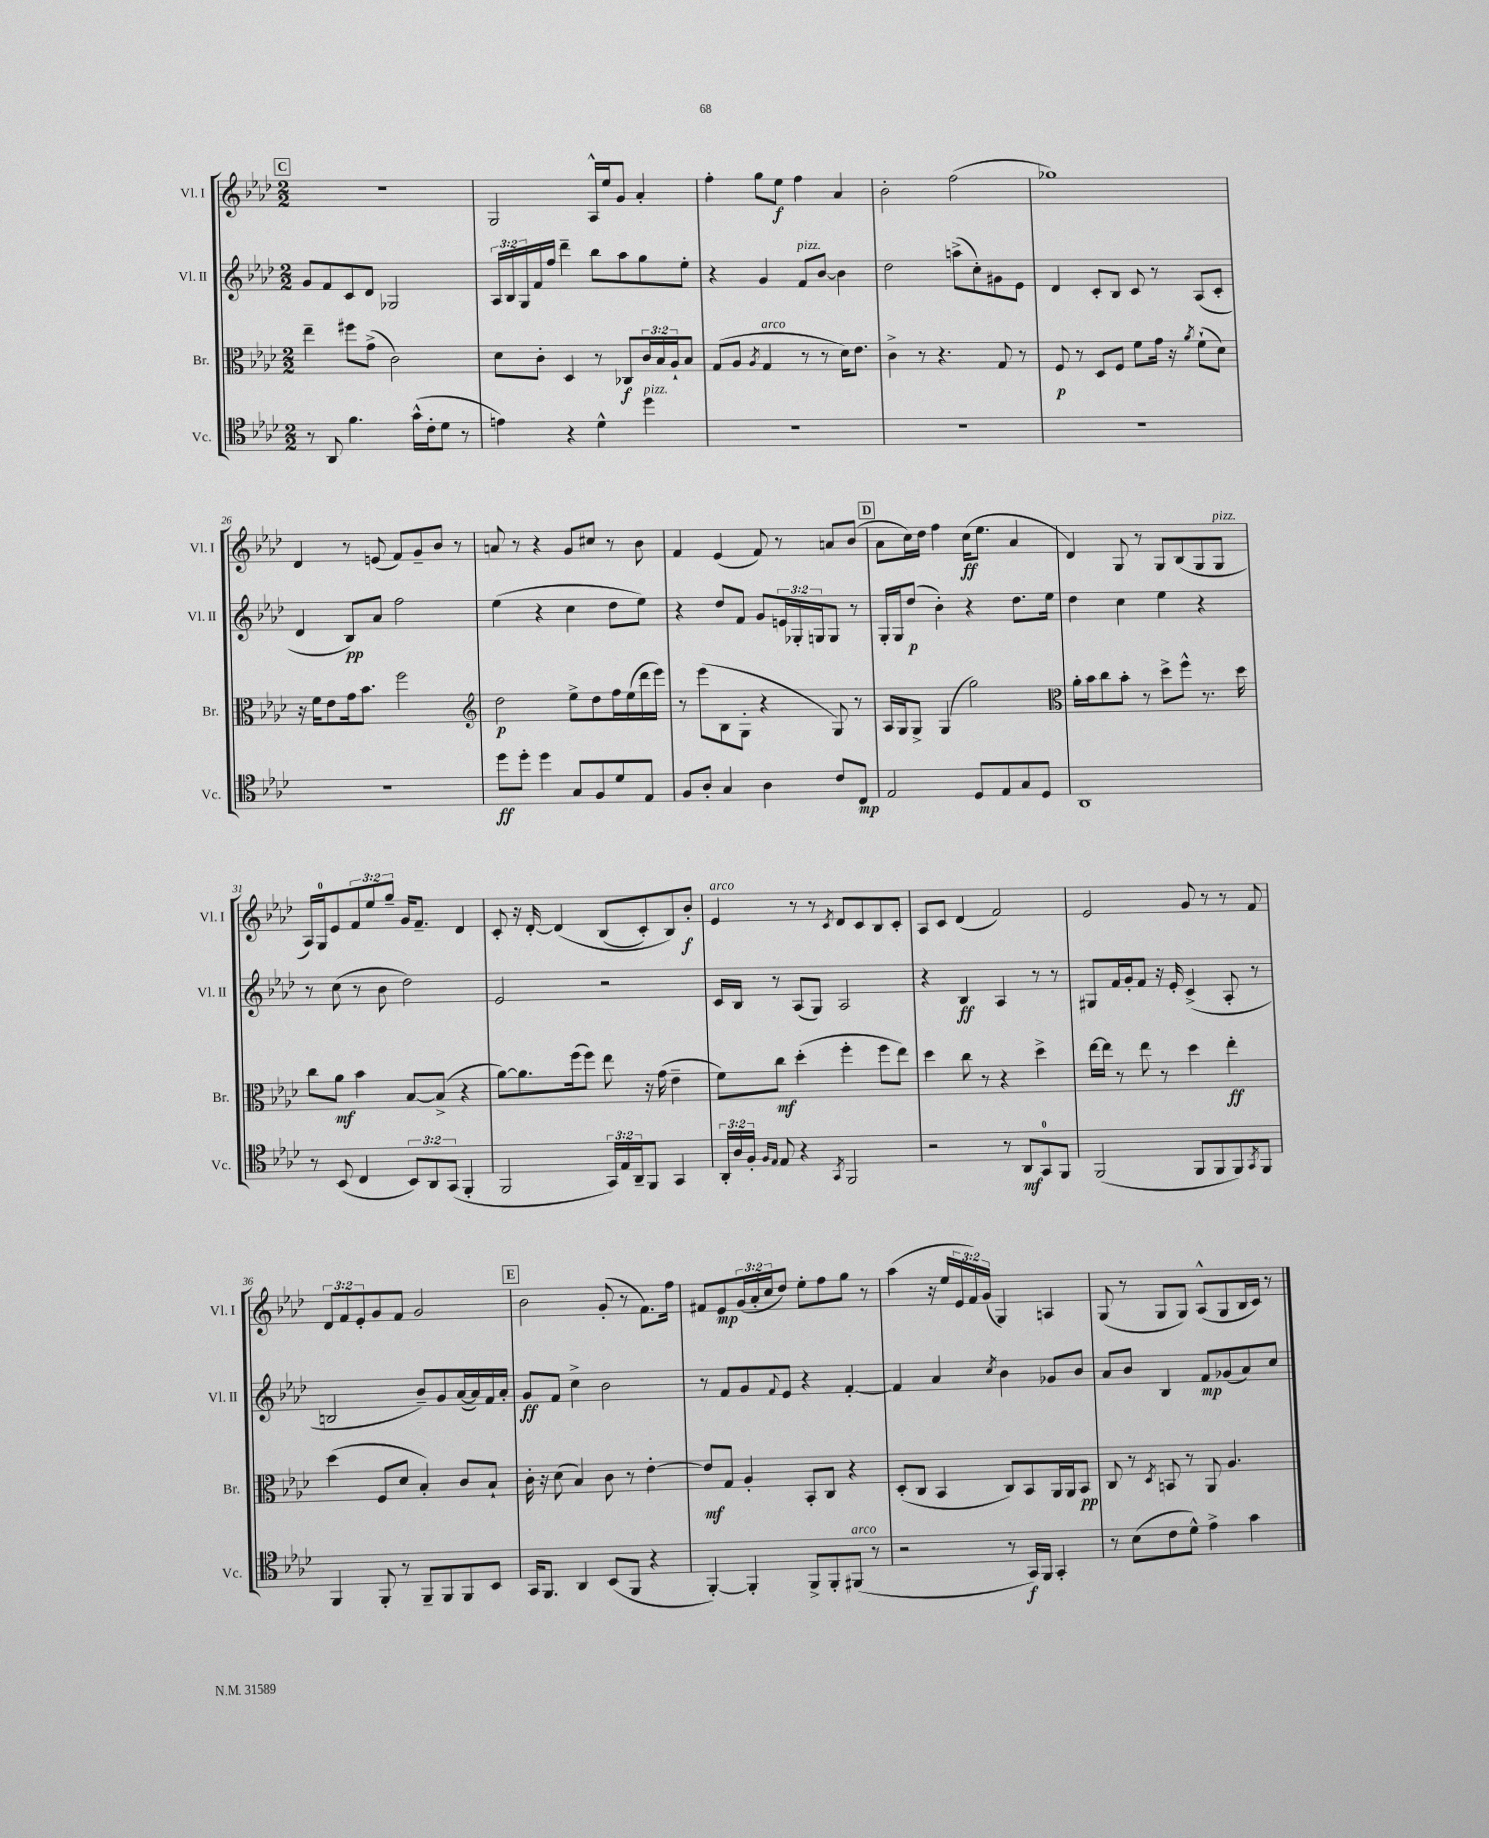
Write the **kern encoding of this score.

**kern	**dynam	**kern	**dynam	**kern	**dynam	**kern	**dynam
*part4	*part4	*part3	*part3	*part2	*part2	*part1	*part1
*staff4	*staff4	*staff3	*staff3	*staff2	*staff2	*staff1	*staff1
*I"Vc.	*	*I"Br.	*	*I"Vl. II	*	*I"Vl. I	*
*I'Vc.	*	*I'Br.	*	*I'Vl. II	*	*I'Vl. I	*
*clefC4	*	*clefC3	*	*clefG2	*	*clefG2	*
*k[b-e-a-d-]	*	*k[b-e-a-d-]	*	*k[b-e-a-d-]	*	*k[b-e-a-d-]	*
*M2/2	*	*M2/2	*	*M2/2	*	*M2/2	*
!!LO:REH:place=s1:t=C
=21	=21	=21	=21	=21	=21	=21	=21
8r	.	4ee-~\	.	8g/L	.	1r	.
8AA-/	.	.	.	8f/	.	.	.
4.f\	.	8ff#X\L	.	8c/	.	.	.
.	.	(8g^\J	.	8d-/J	.	.	.
.	.	2c\)	.	2G-X/	.	.	.
(16g^^\LL	.	.	.	.	.	.	.
16c'\J	.	.	.	.	.	.	.
8d-\J	.	.	.	.	.	.	.
8r	.	.	.	.	.	.	.
=22	=22	=22	=22	=22	=22	=22	=22
4en\)	.	8d-\L	.	24A-/LL	.	2G/	.
.	.	.	.	24B-/	.	.	.
.	.	.	.	24G/	.	.	.
.	.	8c'\J	.	16f/	.	.	.
.	.	.	.	16ff/JJ	.	.	.
4r	.	4D-/	.	4ddd-~\	.	.	.
4d-^^\	.	8r	.	8bb-\L	.	16A-^^/LL	.
.	.	.	.	.	.	16ee-/J	.
.	.	8C-X/L	f	8aa-\	.	8g/J	.
!LO:TX:a:i:t=pizz.	!	!	!	!	!	!	!
4dd-\	.	24c/L	.	8gg\	.	4a-'/	.
.	.	24B-/	.	.	.	.	.
.	.	24A-`/J	.	.	.	.	.
.	.	8B-/J	.	8ee-'\J	.	.	.
=23	=23	=23	=23	=23	=23	=23	=23
1r	.	(8G/L	.	4r	.	4ff'\	.
.	.	8A-/J	.	.	.	.	.
.	.	8qA-/	.	.	.	.	.
!	!	!LO:TX:a:i:t=arco	!	!	!	!	!
.	.	4G/	.	4g/	.	8gg\L	.
.	.	.	.	.	.	8ee-\J	f
!	!	!	!	!LO:TX:a:i:t=pizz.	!	!	!
.	.	8r	.	8f/L	.	4ff\	.
.	.	8r	.	[8b-/J	.	.	.
.	.	16d-\KL)	.	4b-\]	.	4a-/	.
.	.	8.e-\J	.	.	.	.	.
=24	=24	=24	=24	=24	=24	=24	=24
1r	.	4c^\	.	2dd-\	.	2b-'\	.
.	.	8r	.	.	.	.	.
.	.	4.r	.	.	.	.	.
.	.	.	.	(8aan^\L	.	(2ff\	.
.	.	.	.	8cc'\)	.	.	.
.	.	8G/	.	8g#X\	.	.	.
.	.	8r	.	8e-\J	.	.	.
=25	=25	=25	=25	=25	=25	=25	=25
1r	.	8F/	p	4d-/	.	1gg-X)	.
.	.	8r	.	.	.	.	.
.	.	8D-/L	.	8c'/L	.	.	.
.	.	8F/J	.	8B-/J	.	.	.
.	.	8f\L	.	8c/	.	.	.
.	.	16g\Jk	.	8r	.	.	.
.	.	16r	.	.	.	.	.
.	.	8qa-/	.	.	.	.	.
.	.	(8f`\L	.	(8A-/L	.	.	.
.	.	8d-\J)	.	8c'/J	.	.	.
!!LO:LB:g=z
=26	=26	=26	=26	=26	=26	=26	=26
1r	.	16r	.	4d-/	.	4d-/	.
.	.	16f\KL	.	.	.	.	.
.	.	8e-\	.	.	.	.	.
.	.	16g\k	.	8B-/L)	pp	8r	.
.	.	8.b-\J	.	.	.	.	.
.	.	.	.	8a-/J	.	(8en/	.
.	.	2ff\	.	2ff\	.	8f/L)	.
.	.	.	.	.	.	8g~/	.
.	.	.	.	.	.	8b-/J	.
.	.	.	.	.	.	8r	.
=27	=27	=27	=27	=27	=27	=27	=27
*	*	*clefG2	*	*	*	*	*
8dd-\L	ff	2dd-\	p	(4ee-\	.	8an/	.
8dd-'\J	.	.	.	.	.	8r	.
4dd-\	.	.	.	4r	.	4r	.
8G/L	.	8ee-^\L	.	4cc\	.	8g/L	.
8F/	.	8dd-\	.	.	.	8cc#X/J	.
8d-/	.	16ff\L	.	8dd-\L	.	8r	.
.	.	(16ee-\	.	.	.	.	.
8E-/J	.	16ddd-\	.	8ee-\J)	.	8b-\	.
.	.	16eee-\JJ)	.	.	.	.	.
=28	=28	=28	=28	=28	=28	=28	=28
8F/L	.	8r	.	4r	.	4f/	.
8A-'/J	.	(8eee-\L	.	.	.	.	.
4G/	.	8B-\	.	8dd-/L	.	(4e-/	.
.	.	8G'\J	.	8f/J	.	.	.
4A-\	.	4r	.	8g/L	.	8f/)	.
.	.	.	.	24en/L	.	8r	.
.	.	.	.	24G-X'/	.	.	.
.	.	.	.	24Gn/J	.	.	.
8c/L	.	8G/)	.	8G/J	.	8an/L	.
8C/J	mp	8r	.	8r	.	(8b-/J	.
!!LO:REH:place=s1:t=D
=29	=29	=29	=29	=29	=29	=29	=29
2E-/	.	16A-/LL	.	16G'/LL	.	8a-\L	.
.	.	16G/J	.	16G/J	.	.	.
.	.	8G^/J	.	(8dd-/J	p	16cc\L)	.
.	.	.	.	.	.	16dd-\JJ	.
.	.	(4G/	.	4b-'\)	.	4ff\	.
8D-/L	.	2gg\)	.	4r	.	(16cc\KL	ff
.	.	.	.	.	.	8.ee-\J	.
8E-/	.	.	.	.	.	.	.
8G/	.	.	.	8.dd-\L	.	4a-/	.
8D-/J	.	.	.	.	.	.	.
.	.	.	.	16ee-\Jk	.	.	.
=30	=30	=30	=30	=30	=30	=30	=30
*	*	*clefC3	*	*	*	*	*
1AA-	.	16a-'\LL	.	4dd-\	.	4d-/)	.
.	.	16b-\J	.	.	.	.	.
.	.	8cc\	.	.	.	.	.
.	.	8b-'\J	.	4cc\	.	8G/	.
.	.	8r	.	.	.	8r	.
.	.	8dd-^\L	.	4ee-\	.	8G/L	.
.	.	8ff^^\J	.	.	.	(8B-/	.
.	.	8.r	.	4r	.	8G/	.
!	!	!	!	!	!	!LO:TX:a:i:t=pizz.	!
.	.	.	.	.	.	8G/J	.
.	.	16dd-\	.	.	.	.	.
!!LO:LB:g=z
=31	=31	=31	=31	=31	=31	=31	=31
8r	.	8cc\L	.	8r	.	16A-/LL)	.
.	.	.	.	.	.	16G/J	.
(8BB-/	.	8a-\J	mf	(8cc\	.	8e-/	.
4C/	.	4b-\	.	8r	.	12f/	.
.	.	.	.	.	.	12ee-/	.
.	.	.	.	8b-\	.	.	.
.	.	.	.	.	.	12gg~/J	.
12BB-/L)	.	[8B-/L	.	2dd-\)	.	16g/KL	.
.	.	.	.	.	.	8.f~/J	.
12AA-/	.	.	.	.	.	.	.
.	.	(8B-^/J]	.	.	.	.	.
(12GG/J	.	.	.	.	.	.	.
4FF'/	.	4r	.	.	.	4d-/	.
=32	=32	=32	=32	=32	=32	=32	=32
2FF/	.	[8a-\L)	.	2e-/	.	8c'/	.
.	.	8.a-\]	.	.	.	16r	.
.	.	.	.	.	.	[16d-'/	.
.	.	.	.	.	.	(4d-/]	.
.	.	(16ff\k	.	.	.	.	.
.	.	8ff\J)	.	.	.	.	.
24GG/LL)	.	8ee-\	.	2r	.	(8B-/L	.
24E-/	.	.	.	.	.	.	.
24AA-~/J	.	.	.	.	.	.	.
8FF/J	.	16r	.	.	.	8c'/)	.
.	.	(16g\	.	.	.	.	.
4GG/	.	4e-~\	.	.	.	8B-/)	.
.	.	.	.	.	.	8b-'/J	f
=33	=33	=33	=33	=33	=33	=33	=33
!	!	!	!	!	!	!LO:TX:a:i:t=arco	!
24AA-'/LL	.	8f\L)	.	16c/LL	.	4e-/	.
24A-/	.	.	.	.	.	.	.
.	.	.	.	16B-/JJ	.	.	.
24F'/JJ	.	.	.	.	.	.	.
16qqF/LL	.	.	.	.	.	.	.
16qqE-/JJ	.	.	.	.	.	.	.
8E-/	.	8cc\J	mf	8r	.	.	.
4r	.	(4dd-'\	.	(8A-/L	.	8r	.
.	.	.	.	8G/J)	.	8r	.
8qGG/	.	.	.	.	.	8qc/	.
2FF/	.	4ff'\	.	2A-/	.	8d-/L	.
.	.	.	.	.	.	8c/	.
.	.	8ff\L	.	.	.	8B-/	.
.	.	8ee-\J)	.	.	.	8c'/J	.
=34	=34	=34	=34	=34	=34	=34	=34
2r	.	4dd-\	.	4r	.	8A-/L	.
.	.	.	.	.	.	8c/J	.
.	.	8cc\	.	4B-/	ff	(4d-/	.
.	.	8r	.	.	.	.	.
8r	.	4r	.	4A-/	.	2f/)	.
8AA-/L	mf	.	.	.	.	.	.
8GG/	.	4dd-^\	.	8r	.	.	.
8FF/J	.	.	.	8r	.	.	.
=35	=35	=35	=35	=35	=35	=35	=35
(2FF/	.	[16ee-\LL	.	8G#X/L	.	2e-/	.
.	.	16ee-\JJ]	.	.	.	.	.
.	.	8r	.	16f/L	.	.	.
.	.	.	.	16g'/J	.	.	.
.	.	8ee-\	.	8f/J	.	.	.
.	.	8r	.	16r	.	.	.
.	.	.	.	16e-'/	.	.	.
8FF/L	.	4dd-\	.	(4c^/	.	8g/	.
8FF/	.	.	.	.	.	8r	.
8FF/)	.	4ee-'\	ff	8A-'/	.	8r	.
8qGG/	.	.	.	.	.	.	.
8FF/J	.	.	.	8r	.	8f/	.
!!LO:LB:g=z
=36	=36	=36	=36	=36	=36	=36	=36
4FF/	.	(4dd-\	.	2Bn/	.	12d-/L	.
.	.	.	.	.	.	12f/	.
.	.	.	.	.	.	12e-'/	.
8FF'/	.	8F/L	.	.	.	8g/	.
8r	.	8d-/J	.	.	.	8f/J	.
8FF~/L	.	4B-'/)	.	8b-~/L)	.	2g/	.
8FF/	.	.	.	8g/	.	.	.
8FF/	.	8c/L	.	([16a-/L	.	.	.
.	.	.	.	16a-/])	.	.	.
8BB-/J	.	8B-`/J	.	16f/	.	.	.
.	.	.	.	16a-'/JJ	.	.	.
!!LO:REH:place=s1:t=E
=37	=37	=37	=37	=37	=37	=37	=37
16GG/KL	.	16c'\	.	8g/L	ff	2b-\	.
8.FF/J	.	16r	.	.	.	.	.
.	.	(8d-\	.	8f/J	.	.	.
4AA-/	.	4B-/)	.	4cc^\	.	.	.
(8BB-/L	.	8c\	.	2b-\	.	(8g'/	.
8FF/J	.	8r	.	.	.	8r	.
4r	.	[4e-'\	.	.	.	8.f\L)	.
.	.	.	.	.	.	16ff\Jk	.
=38	=38	=38	=38	=38	=38	=38	=38
[4FF'/)	.	8e-/L]	mf	8r	.	8f#X/L	.
.	.	8G/J	.	8f/L	.	8e-/	mp
4FF'/]	.	4A-'/	.	8g/	.	(24g/L	.
.	.	.	.	.	.	24a-'/	.
.	.	.	.	.	.	24cc/J	.
.	.	.	.	8qqf/	.	.	.
.	.	.	.	8e-/J	.	8dd-/J)	.
8FF^/L	.	8BB-'/L	.	4r	.	8ee-'\L	.
8FF'/	.	8C/J	.	.	.	8ff\	.
!LO:TX:a:i:t=arco	!	!	!	!	!	!	!
(8FF#X/J	.	4r	.	[4f'/	.	8gg\J	.
8r	.	.	.	.	.	8r	.
=39	=39	=39	=39	=39	=39	=39	=39
2r	.	(8D-'/L	.	4f/]	.	(4aa-\	.
.	.	8C/J	.	.	.	.	.
.	.	4BB-/	.	4a-/	.	16r	.
.	.	.	.	.	.	16ee-/LL	.
.	.	.	.	.	.	24e-/	.
.	.	.	.	.	.	24f/)	.
.	.	.	.	.	.	(24g/JJ	.
.	.	.	.	8qcc/	.	.	.
8r	.	8C/L)	.	4b-\	.	4G/)	.
16GG/LL)	f	8BB-/	.	.	.	.	.
16FF/JJ	.	.	.	.	.	.	.
4GG'/	.	16AA-/L	.	8g-X/L	.	4An/	.
.	.	16AA-/J	.	.	.	.	.
.	.	8BB-/J	pp	8b-/J	.	.	.
=40	=40	=40	=40	=40	=40	=40	=40
8r	.	8C/	.	8a-/L	.	(8G/	.
(8B-\L	.	8r	.	8b-/J	.	8r	.
.	.	8qD-/	.	.	.	.	.
8c\	.	8BBn/	.	4B-/	.	8G/L	.
8d-^^\J)	.	8r	.	.	.	8G/J)	.
4e-^\	.	8AA-/	.	8f/L	mp	(8A-^^/L	.
.	.	4.A-/	.	(8g-X/	.	8G/	.
4g\	.	.	.	8a-/)	.	16B-/L	.
.	.	.	.	.	.	16c/JJ)	.
.	.	.	.	8cc/J	.	8r	.
==	==	==	==	==	==	==	==
*-	*-	*-	*-	*-	*-	*-	*-
